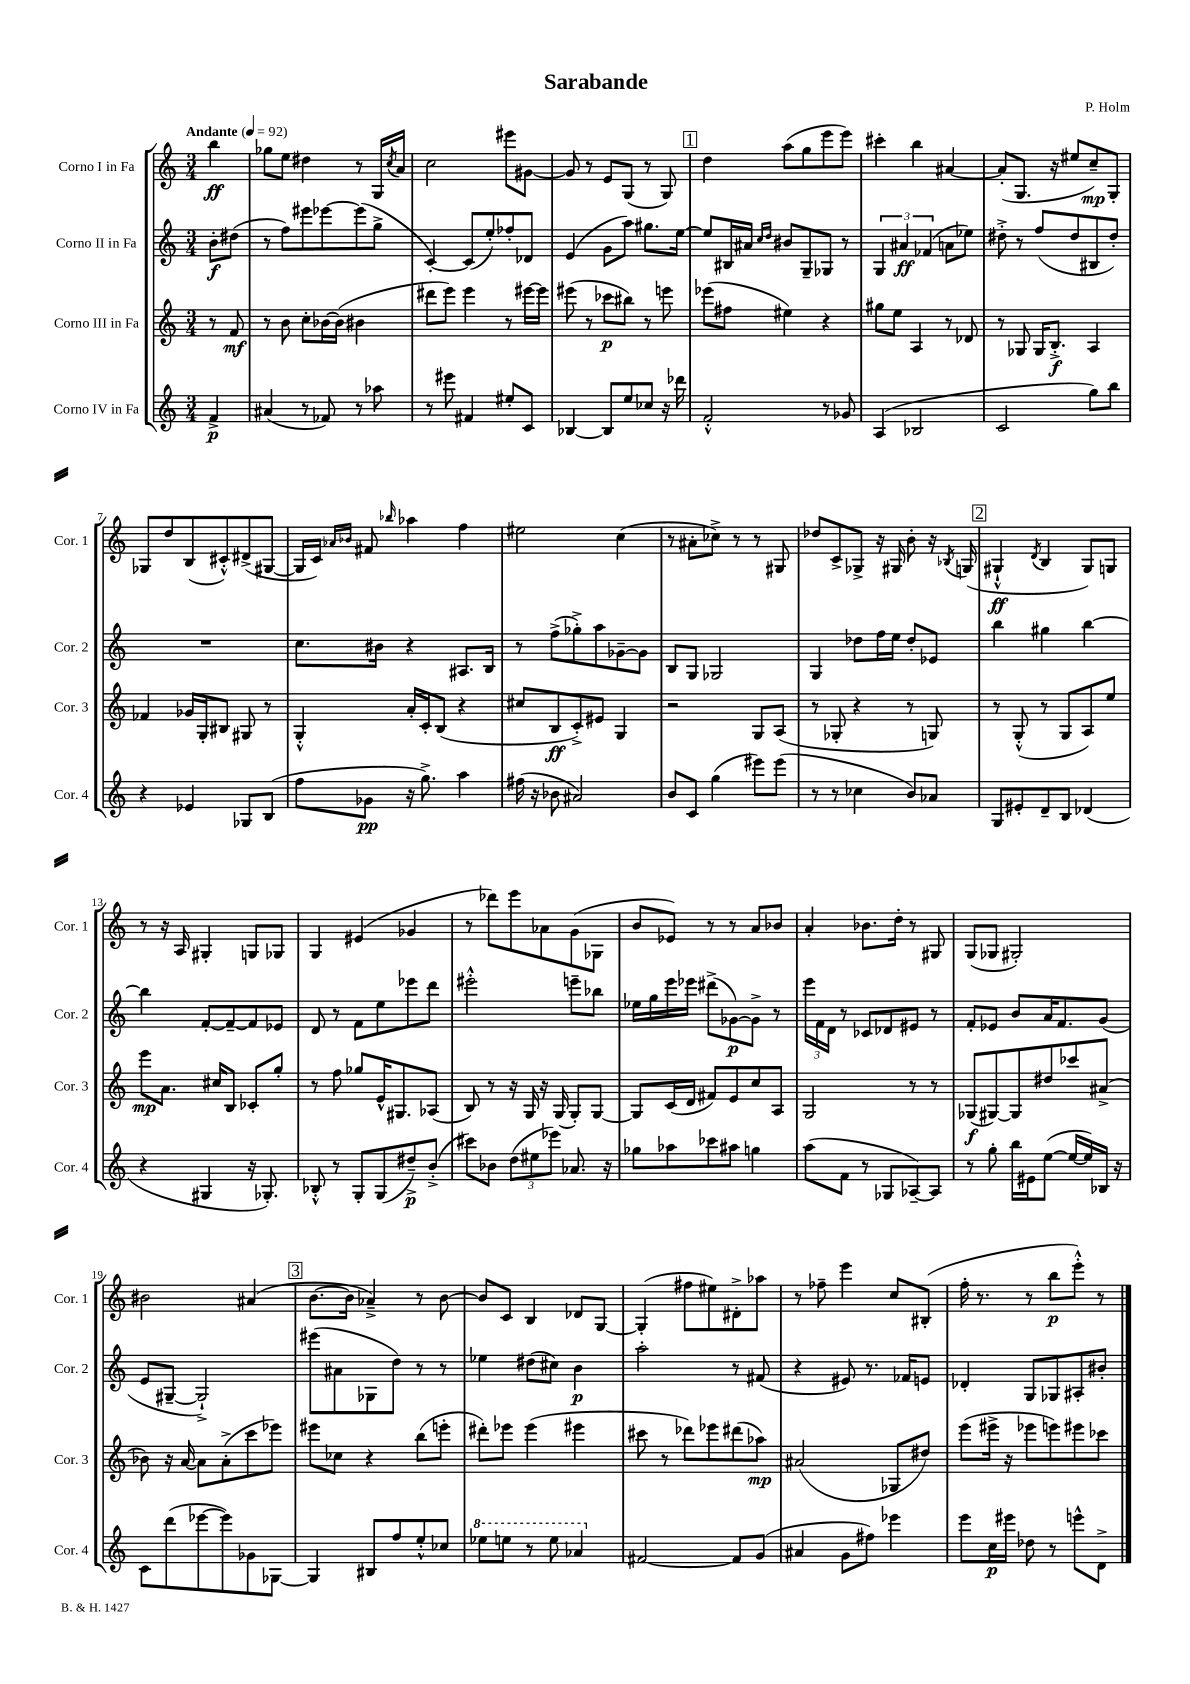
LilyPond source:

\header { title = "Sarabande" composer = "P. Holm" }
<<
\new StaffGroup <<
\new Staff = "s0" \with { instrumentName = "Corno I in Fa" shortInstrumentName = "Cor. 1" } {
    \clef treble \key c \major \numericTimeSignature \time 3/4 \partial 4 \tempo "Andante" 4 = 92
    b''4\ff |
    ges''8 e''8 dis''4 r8 g16 \acciaccatura { c''8 } a'16 |
    c''2 eis'''8 gis'8~ |
    gis'8 r8 e'8 g8( r8 g8) |
    \mark \markup { \box "1" } d''4 a''8( g''8 e'''8 e'''8) |
    cis'''4-. b''4 ais'4~ |
    ais'8-.( g8. r16 eis''8 c''8--\mp) g8-. |
    ges8 d''8 b8( cis'8-.-^) dis'8->( gis8~ |
    gis16 c'16) \grace { aes'16 bes'16 } fis'8 \grace { bes''16 } aes''4 f''4 |
    eis''2 c''4( |
    r8 ais'8-. ces''8->) r8 r8 gis8 |
    des''8 c'8-> ges8-> r16 gis16 b'8-. r16 \acciaccatura { bes8 } g16( |
    \mark \markup { \box "2" } gis4-!-^\ff \acciaccatura { d'8 } b4 gis8) g8 |
    r8 r16 a16 gis4-. g8 ges8 |
    g4 eis'4( ges'4 |
    r8 des'''8) e'''8 aes'8 g'8( ges8 |
    b'8 ees'8) r8 r8 a'8 bes'8 |
    a'4-. bes'8. d''16-. r8 gis8 |
    g8( ges8 gis2-.) |
    bis'2 ais'4( |
    \mark \markup { \box "3" } b'8.~ b'16 aes'4--->) r8 b'8~ |
    b'8 c'8 b4 des'8 g8~ |
    g4-.( fis''8 eis''8) dis'8-.-> aes''8 |
    r8 fes''8-- e'''4 c''8 bis8-.( |
    f''16-. r8. r8 b''8\p e'''8-.-^) r8 \bar "|." |
}
\new Staff = "s1" \with { instrumentName = "Corno II in Fa" shortInstrumentName = "Cor. 2" } {
    \clef treble \key c \major \numericTimeSignature \time 3/4 \partial 4
    b'8-.\f dis''8( |
    r8 f''8) eis'''8 ees'''8~ ees'''8( g''8-> |
    c'4~-.) c'8( e''8-.) fes''8-. des'8 |
    e'4( g'8 a''8) gis''8. e''16~ |
    \mark \markup { \box "1" } e''8 bis16 ais'16 \grace { c''16 d''16 } bis'8 g8-- ges8 r8 |
    \tuplet 3/2 { g4 ais'4\ff fes'4( } a'8 ees''8) |
    dis''8-.-> r8 f''8( dis''8 bis8 dis''8-.) |
    R2. |
    c''8. bis'16 r4 ais8. b16 |
    r8 f''8->( ges''8-.->) a''8 ges'8~-- ges'8 |
    b8 g8 ges2 |
    g4 des''8 f''16 e''16 des''8-. ees'8 |
    \mark \markup { \box "2" } b''4 gis''4 b''4~ |
    b''4 f'8~-. f'8~-- f'8 ees'8 |
    d'8 r8 f'8 e''8 ees'''8 d'''8 |
    eis'''2-.-^ e'''8-- bes''8 |
    ees''16 g''16 e'''16 ees'''16 dis'''8->( ges'8~\p) ges'8-> r8 |
    \tuplet 3/2 { e'''16 f'16 d'16 } r8 ces'8 des'8 eis'8 r8 |
    f'8-. ees'8 b'8 a'16 f'8. g'8( |
    e'8 gis8~-- gis2-!->) |
    \mark \markup { \box "3" } eis'''8( ais'8 ges8 d''8) r8 r8 |
    ees''4 dis''8( cis''8) b'4\p |
    a''2-. r8 fis'8( |
    r4 eis'8) r8. fes'16 e'8 |
    des'4-. g8 ges8 ais8-. bis'8-. \bar "|." |
}
\new Staff = "s2" \with { instrumentName = "Corno III in Fa" shortInstrumentName = "Cor. 3" } {
    \clef treble \key c \major \numericTimeSignature \time 3/4 \partial 4
    r8 f'8\mf |
    r8 b'8 c''8-. bes'16~ bes'16( bis'4 |
    dis'''8 e'''8) e'''4 r8 eis'''16~ eis'''16 |
    eis'''8( r8 ces'''8\p bis''8) r8 e'''8 |
    \mark \markup { \box "1" } ees'''8( fis''8 eis''4) r4 |
    gis''8 e''8 a4 r8 des'8 |
    r8 ges8 ges16 b8.-.->\f a4 |
    fes'4 ges'16 g16-. bis8 gis8 r8 |
    g4-.-^ a'16-. c'16-. b8( r4 |
    cis''8 b8\ff c'8-.->) eis'8 g4 |
    r2 g8 a8( |
    r8 ges8-. r4 r8 g8) |
    \mark \markup { \box "2" } r8 g8-.-^( r8 g8 a8) e''8 |
    e'''8\mp a'8. cis''16 b8 ces'8-. g''8-. |
    r8 f''8 ges''8 e'16-^ gis8. aes8( |
    b8) r8 r16 g16 r16 g16( g8-.) g8~ |
    g8 c'16( d'16 fis'8) e'8 c''8 a8 |
    g2 r8 r8 |
    ges8\f( gis8~) gis8 dis''8 ces'''8 ais'8->( |
    bes'8) r16 a'16~ a'8 a'8-.->( c'''8 ees'''8) |
    \mark \markup { \box "3" } eis'''8 ces''8 r4 b''8( e'''8-. |
    dis'''8-.) ees'''8 ees'''4( eis'''4 |
    cis'''8 r8 des'''8) ees'''8 dis'''8( aes''8\mp) |
    ais'2( ges8 dis''8) |
    e'''8( eis'''16-> r16 ees'''8 e'''8) eis'''8 ces'''8 \bar "|." |
}
\new Staff = "s3" \with { instrumentName = "Corno IV in Fa" shortInstrumentName = "Cor. 4" } {
    \clef treble \key c \major \numericTimeSignature \time 3/4 \partial 4
    f'4->\p |
    ais'4( r8 fes'8) r8 aes''8 |
    r8 eis'''8 fis'4 eis''8-. c'8 |
    bes4~ bes8 e''8 ces''8 r16 des'''16 |
    \mark \markup { \box "1" } f'2-.-^ r8 ges'8 |
    a4( bes2 |
    c'2 g''8) b''8 |
    r4 ees'4 ges8 b8( |
    f''8 ges'8\pp r16 g''8.->) a''4 |
    fis''16( r16 bes'8 ais'2) |
    b'8 c'8 g''4( eis'''8) eis'''8( |
    r8 r8 ces''4 b'8) aes'8 |
    \mark \markup { \box "2" } g8 eis'8-. d'8-- b8 des'4( |
    r4 gis4 r16 ges8.-.) |
    bes8-.-^ r8 g8-. g8( dis''8--->\p) b'8-.->( |
    cis'''8) bes'8 \tuplet 3/2 { d''8( eis''8 ees'''8) } aes'8. r16 |
    ges''8 aes''8 ces'''8 ais''8 g''4 |
    a''8( f'8 r8 ges8 aes8~--) aes8 |
    r8 g''8-. b''16 eis'16 e''8~( e''16~ e''16) bes16 r16 |
    c'8 d'''8( ees'''8~ ees'''8) ges'8 ges8~ |
    \mark \markup { \box "3" } ges4 bis8 f''8 e''8-.-^ ces''8 |
    \ottava #1 ees'''8 e'''8 r8 e'''8 aes''4 \ottava #0 |
    fis'2~ fis'8 g'8( |
    ais'4 g'8 fis''8) ees'''4 |
    e'''8 c''16\p eis'''16 des''8 r8 e'''8-^ d'8-> \bar "|." |
}
>>
>>
